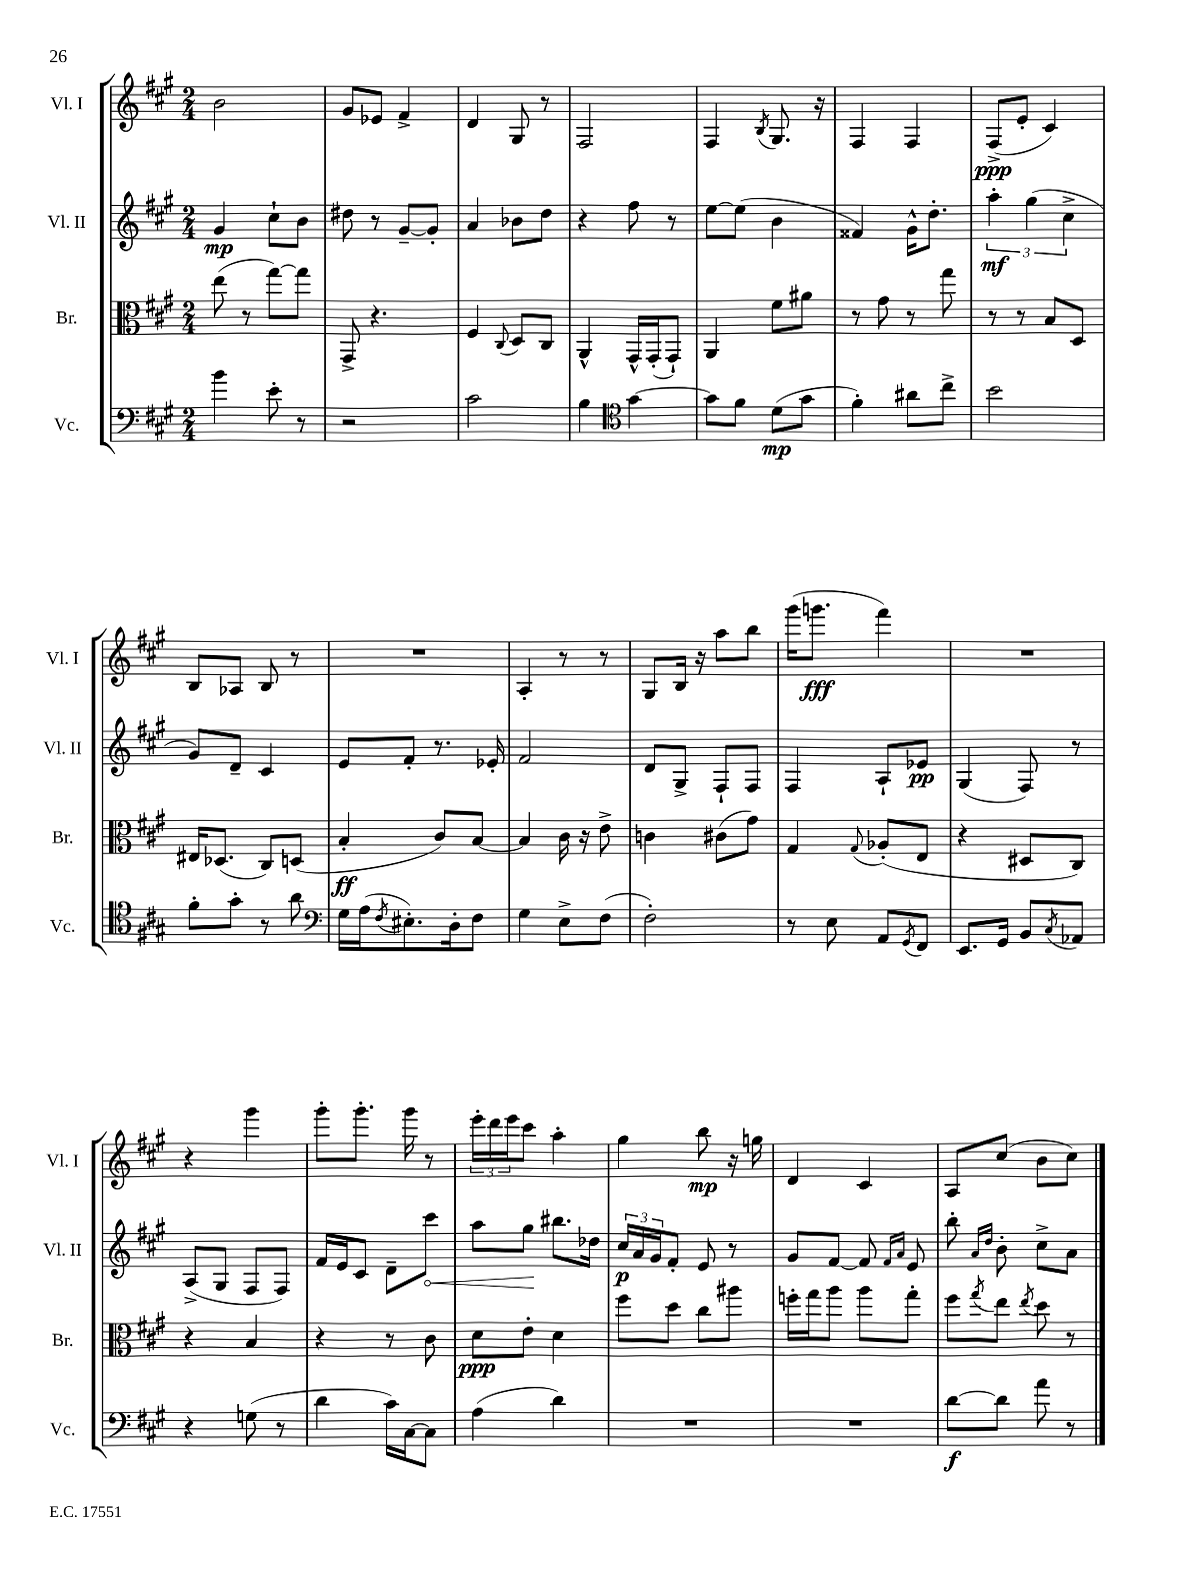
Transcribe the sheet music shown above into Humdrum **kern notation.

**kern	**kern	**kern	**kern
*staff4	*staff3	*staff2	*staff1
*clefF4	*clefC3	*clefG2	*clefG2
*k[f#c#g#]	*k[f#c#g#]	*k[f#c#g#]	*k[f#c#g#]
*M2/4	*M2/4	*M2/4	*M2/4
4b\	(8ee\	4g#/	2b\
.	8r	.	.
8e'\	[8gg#\L)	8cc#`\L	.
8r	8gg#\]J	8b\J	.
=	=	=	=
2r	8GG#^/	8dd#\	8g#/L
.	4.r	8r	8e-/J
.	.	[8g#~/L	4f#^/
.	.	8g#'/]J	.
=	=	=	=
2c#\	4F#/	4a/	4d/
.	8qqC#/	.	.
.	8D/L	8b-\L	8G#/
.	8C#/J	8dd\J	8r
=	=	=	=
4B\	4AA^^/	4r	2F#/
*clefC4	*	*	*
[4g#\	16GG#^^/LL	8ff#\	.
.	(16GG#'/J	.	.
.	8GG#`/J)	8r	.
=	=	=	=
8g#\]L	4AA/	[8ee\L	4F#/
8f#\J	.	(8ee\]J	.
.	.	.	8qB/
(8d\L	8f#\L	4b\	8.G#/
8g#\J	8a#\J	.	.
.	.	.	16r
=	=	=	=
4f#'\)	8r	4f##/)	4F#/
.	8g#\	.	.
8a#\L	8r	16g#^^\LK	4F#/
.	.	8.dd'\J	.
8cc#^\J	8gg#\	.	.
=	=	=	=
2b\	8r	6aa'\	(8F#^/L
.	8r	.	8e'/J
.	.	(6gg#\	.
.	8B/L	.	4c#/)
.	.	6cc#^\	.
.	8D/J	.	.
=	=	=	=
8f#'\L	16E#/LK	8g#/L)	8B/L
.	(8.D-/J	.	.
8g#'\J	.	8d~/J	8A-/J
8r	8C#/L)	4c#/	8B/
8a\	(8D/J	.	8r
=	=	=	=
*clefF4	*	*	*
16G#\LL	4B'/	8e/L	2r
(16A\J	.	.	.
8qF#/	.	.	.
8.E#'\)	.	8f#'/J	.
.	8c#/L)	8.r	.
16D'\k	.	.	.
8F#\J	[8B/J	.	.
.	.	16e-'/	.
=	=	=	=
4G#\	4B/]	2f#/	4A'/
8E^\L	16c#\	.	8r
.	16r	.	.
(8F#\J	8e^\	.	8r
=	=	=	=
2F#'\)	4c\	8d/L	8G#/L
.	.	8G#^/J	16B/Jk
.	.	.	16r
.	(8c#\L	8F#`/L	8aa\L
.	8g#\J)	8F#/J	8bb\J
=	=	=	=
8r	4G#/	4F#/	(16ggg#\LK
.	.	.	8.ggg\J
8E\	.	.	.
.	8qqG#/	.	.
8AA/L	(8A-'/L	8A`/L	4fff#\)
8qGG#/	.	.	.
8FF#/J	8E/J	8e-/J	.
=	=	=	=
8.EE/L	4r	(4G#/	2r
16GG#/Jk	.	.	.
8BB/L	8D#/L	8F#/)	.
8qC#/	.	.	.
8AA-/J	8C#/J)	8r	.
=	=	=	=
4r	4r	(8A^/L	4r
.	.	8G#/J	.
(8G\	4B/	8F#/L	4ggg#\
8r	.	8F#/J)	.
=	=	=	=
4d\	4r	16f#/LL	8ggg#'\L
.	.	16e/J	.
.	.	8c#/J	8.ggg#'\J
16c#\LL)	8r	8d~\L	.
[16C#\J	.	.	16ggg#\
8C#\]J	8c#\	8ccc#\J	8r
=	=	=	=
(4A\	8d\L	8aa\L	24eee'\LL
.	.	.	24ddd\
.	.	.	24eee\J
.	8e'\J	8gg#\J	8ccc#\J
4d\)	4d\	8.bb#\L	4aa'\
.	.	16dd-\Jk	.
=	=	=	=
2r	8ff#\L	24cc#/LL	4gg#\
.	.	24a/	.
.	.	24g#/J	.
.	8dd\J	8f#'/J	.
.	8cc#\L	8e/	8bb\
.	8aa#\J	8r	16r
.	.	.	16gg\
=	=	=	=
2r	16ff'\LL	8g#/L	4d/
.	16gg#\J	.	.
.	8aa\J	[8f#/J	.
.	8aa\L	8f#/]	4c#/
.	.	16qqf#/LL	.
.	.	16qqa/JJ	.
.	8gg#'\J	8e/	.
=	=	=	=
[8d\L	8ff#\L	8bb'\	8A/L
.	.	16qqa/LL	.
.	8qgg#/	16qqdd/JJ	.
8d\]J	8ee\J	8b'\	(8cc#/J
.	8qee/	.	.
8a\	8dd\	8cc#^\L	8b\L
8r	8r	8a\J	8cc#\J)
==	==	==	==
*-	*-	*-	*-
